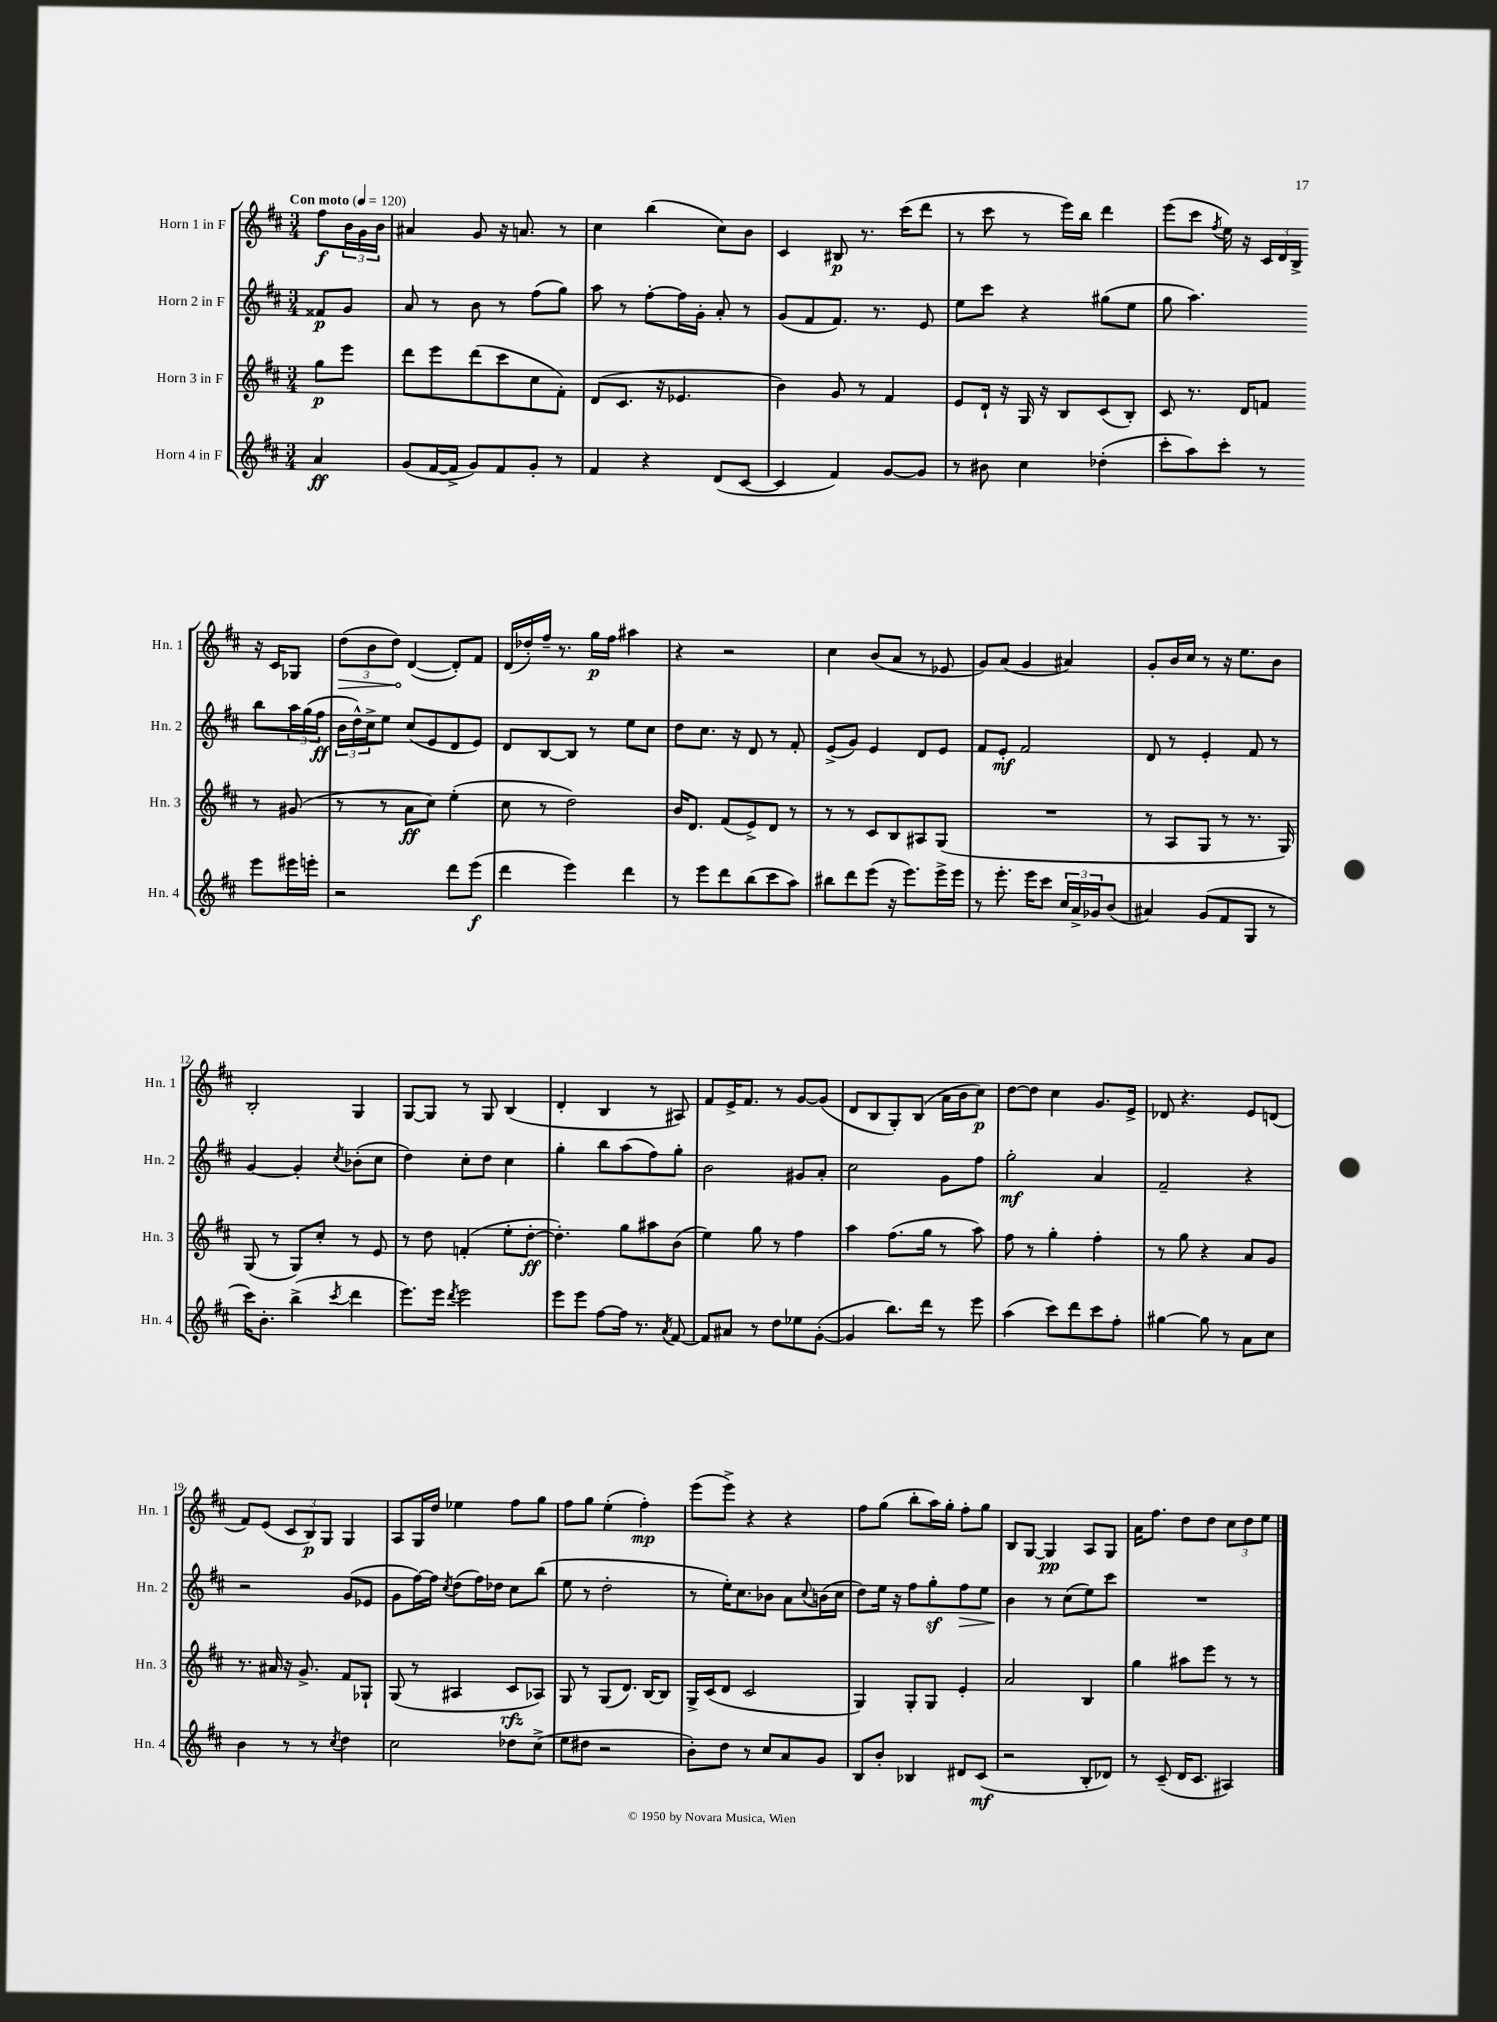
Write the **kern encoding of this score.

**kern	**dynam	**kern	**dynam	**kern	**dynam	**kern	**dynam
*part4	*part4	*part3	*part3	*part2	*part2	*part1	*part1
*staff4	*staff4	*staff3	*staff3	*staff2	*staff2	*staff1	*staff1
*I"Horn 4 in F	*	*I"Horn 3 in F	*	*I"Horn 2 in F	*	*I"Horn 1 in F	*
*I'Hn. 4	*	*I'Hn. 3	*	*I'Hn. 2	*	*I'Hn. 1	*
*clefG2	*	*clefG2	*	*clefG2	*	*clefG2	*
*k[f#c#]	*	*k[f#c#]	*	*k[f#c#]	*	*k[f#c#]	*
*M3/4	*	*M3/4	*	*M3/4	*	*M3/4	*
*MM120	*	*MM120	*	*MM120	*	*MM120	*
=	=	=	=	=	=	=	=
!	!	!	!	!	!	!LO:TX:a:B:t=Con moto	!
4a/	ff	8gg\L	p	8f##X/L	p	8ff#\L	f
.	.	8eee\J	.	8g/J	.	24b\L	.
.	.	.	.	.	.	24g\	.
.	.	.	.	.	.	24b\JJ	.
=1	=1	=1	=1	=1	=1	=1	=1
(8g/L	.	8ddd\L	.	8a/	.	4a#X/	.
[16f#/L	.	8eee\	.	8r	.	.	.
16f#^/JJ]	.	.	.	.	.	.	.
8g/L)	.	(8ddd\	.	8b\	.	8g/	.
8f#/	.	8ccc#\	.	8r	.	16r	.
.	.	.	.	.	.	8.an/	.
8g'/J	.	8cc#\	.	(8ff#\L	.	.	.
8r	.	8f#'\J)	.	8gg\J)	.	8r	.
=2	=2	=2	=2	=2	=2	=2	=2
4f#/	.	(8d/L	.	8aa\	.	4cc#\	.
.	.	8.c#/J	.	8r	.	.	.
4r	.	.	.	[8ff#'\L	.	(4bb\	.
.	.	16r	.	.	.	.	.
.	.	4.e-X/	.	16ff#\L]	.	.	.
.	.	.	.	16g'\JJ	.	.	.
(8d/L	.	.	.	8a'/	.	8cc#\L)	.
[8c#/J	.	.	.	8r	.	8b\J	.
=3	=3	=3	=3	=3	=3	=3	=3
4c#/]	.	4b\)	.	(8g/L	.	4c#/	.
.	.	.	.	8f#/	.	.	.
4f#/)	.	8g/	.	8.f#/J)	.	8B#X/	p
.	.	8r	.	.	.	8.r	.
.	.	.	.	8.r	.	.	.
[8g/L	.	4f#/	.	.	.	.	.
.	.	.	.	.	.	(16ccc#\KL	.
8g/J]	.	.	.	8e/	.	8ddd\J	.
=4	=4	=4	=4	=4	=4	=4	=4
8r	.	8e/L	.	8ee\L	.	8r	.
8b#X\	.	16d`/Jk	.	8ccc#\J	.	8ccc#\	.
.	.	16r	.	.	.	.	.
4cc#\	.	16G/	.	4r	.	8r	.
.	.	16r	.	.	.	.	.
.	.	8B/L	.	.	.	16eee\LL)	.
.	.	.	.	.	.	16bb\JJ	.
(4dd-X'\	.	(8c#/	.	(8gg#X\L	.	4ddd\	.
.	.	8B'/J)	.	8ee\J	.	.	.
=5	=5	=5	=5	=5	=5	=5	=5
8ccc#'\L	.	8c#/	.	8gg\	.	(8eee\L	.
8aa\)	.	8.r	.	4.aa\)	.	8ccc#\J	.
.	.	.	.	.	.	8qff#/	.
8ccc#'\J	.	.	.	.	.	16ee\)	.
.	.	16d/KL	.	.	.	16r	.
8r	.	8fn/J	.	.	.	24c#/LL	.
.	.	.	.	.	.	24d/	.
.	.	.	.	.	.	24B^/JJ	.
8eee\L	.	8r	.	8bb\L	.	16r	.
.	.	.	.	.	.	16c#/KL	.
16eee#X\L	.	(8g#X/	.	24aa\L	.	8G-X/J	.
.	.	.	.	(24gg\	.	.	.
16eeen'\JJ	.	.	.	.	.	.	.
.	.	.	.	24ff#\JJ	ff	.	.
!!LO:LB:g=z
=6	=6	=6	=6	=6	=6	=6	=6
!	!	!	!	!	!	!	!LO:HP:b
2r	.	8r	.	24b\LL	.	(12dd\L	>
.	.	.	.	24dd^^\)	.	.	.
.	.	.	.	24cc#^\J	.	12b\	.
.	.	8r	.	8ee\J	.	.	.
.	.	.	.	.	.	12dd\J)	.
.	.	8a\L	ff	(8cc#/L	.	([4d/	]
.	.	8cc#\J)	.	8e/	.	.	.
8ddd\L	.	(4ee'\	.	8d/	.	8d'/L])	.
(8eee\J	f	.	.	8e/J)	.	8f#/J	.
=7	=7	=7	=7	=7	=7	=7	=7
4ddd\	.	8cc#\	.	8d/L	.	(16d/LL	.
.	.	.	.	.	.	16dd-X'/)	.
.	.	8r	.	[8B/	.	16ff#~/JJ	.
.	.	.	.	.	.	8.r	.
4eee\)	.	2dd\)	.	8B/J]	.	.	.
.	.	.	.	8r	.	16gg\LL	p
.	.	.	.	.	.	16ff#\JJ	.
4ddd\	.	.	.	8ee\L	.	4aa#X\	.
.	.	.	.	8cc#\J	.	.	.
=8	=8	=8	=8	=8	=8	=8	=8
8r	.	16b/KL	.	8dd\L	.	4r	.
.	.	8.d/J	.	.	.	.	.
8eee\L	.	.	.	8.cc#\J	.	.	.
8ddd\	.	(8f#/L	.	.	.	2r	.
.	.	.	.	16r	.	.	.
(8bb\	.	8e^/)	.	8d/	.	.	.
8ccc#\	.	8d/J	.	8r	.	.	.
8aa\J)	.	8r	.	8f#'/	.	.	.
=9	=9	=9	=9	=9	=9	=9	=9
8bb#X\L	.	8r	.	(8e^/L	.	4cc#\	.
8ddd\	.	8r	.	8g/J)	.	.	.
(8eee\J	.	8c#/L	.	4e/	.	(8b/L	.
16r	.	8B/	.	.	.	8a/J	.
8.eee\L)	.	.	.	.	.	.	.
.	.	8A#X/	.	8d/L	.	8r	.
16eee^\L	.	(8G/J	.	8e/J	.	8e-X/	.
16eee\JJ	.	.	.	.	.	.	.
=10	=10	=10	=10	=10	=10	=10	=10
8r	.	2.r	.	8f#/L	.	8g/L)	.
8.eee'\	.	.	.	8e'/J	mf	(8a/J	.
.	.	.	.	2f#/	.	4g/	.
16eee\KL	.	.	.	.	.	.	.
8ccc#\J	.	.	.	.	.	.	.
24cc#/LL	.	.	.	.	.	4a#X/)	.
24a^/	.	.	.	.	.	.	.
24g-X/J	.	.	.	.	.	.	.
(8b/J	.	.	.	.	.	.	.
=11	=11	=11	=11	=11	=11	=11	=11
4a#X/)	.	8r	.	8d/	.	8g'/L	.
.	.	8A/L	.	8r	.	16b/L	.
.	.	.	.	.	.	16cc#/JJ	.
(8g/L	.	8G/J	.	4e'/	.	8r	.
8f#/	.	8r	.	.	.	16r	.
.	.	.	.	.	.	8.ee\L	.
8G/J	.	8.r	.	8f#/	.	.	.
8r	.	.	.	8r	.	8b\J	.
.	.	16G/)	.	.	.	.	.
!!LO:LB:g=z
=12	=12	=12	=12	=12	=12	=12	=12
16ccc#\KL)	.	(8G/	.	[4g/	.	2B'/	.
8.b'\J	.	.	.	.	.	.	.
.	.	8r	.	.	.	.	.
(4bb^\	.	8G/L)	.	4g'/]	.	.	.
.	.	8cc#'/J	.	.	.	.	.
8qccc#/	.	.	.	8qcc#/	.	.	.
4ddd\	.	8r	.	(8b-X'\L	.	4G/	.
.	.	8e/	.	8cc#\J	.	.	.
=13	=13	=13	=13	=13	=13	=13	=13
8.eee\L)	.	8r	.	4dd\)	.	[8G/L	.
.	.	8dd\	.	.	.	8G/J]	.
16eee\Jk	.	.	.	.	.	.	.
8qddd/	.	.	.	.	.	.	.
2eee\	.	(4fn'/	.	8cc#'\L	.	8r	.
.	.	.	.	8dd\J	.	8G/	.
.	.	8ee'\L	.	4cc#\	.	(4B/	.
.	.	[8dd'\J	ff	.	.	.	.
=14	=14	=14	=14	=14	=14	=14	=14
8eee\L	.	4.dd'\])	.	4gg'\	.	4d'/	.
8eee\J	.	.	.	.	.	.	.
[8ff#\L	.	.	.	8bb\L	.	4B/	.
16ff#\Jk]	.	8gg\L	.	(8aa\	.	.	.
8.r	.	.	.	.	.	.	.
.	.	8aa#X\	.	8ff#\)	.	8r	.
8qa/	.	.	.	.	.	.	.
[8f#/	.	(8b\J	.	8gg'\J	.	8A#X/)	.
=15	=15	=15	=15	=15	=15	=15	=15
8f#/L]	.	4ee\)	.	2b\	.	8f#/L	.
8a#X/J	.	.	.	.	.	16e^/K	.
.	.	.	.	.	.	8.f#/J	.
8r	.	8gg\	.	.	.	.	.
8dd\L	.	8r	.	.	.	8r	.
8ee-X\	.	4ff#\	.	8g#X/L	.	[8g/L	.
([8g'\J	.	.	.	8a'/J	.	(8g/J]	.
=16	=16	=16	=16	=16	=16	=16	=16
4g/]	.	4aa\	.	2cc#\	.	8d/L	.
.	.	.	.	.	.	8B/	.
8.bb\L)	.	(8.ff#\L	.	.	.	8G'/)	.
.	.	.	.	.	.	(8B/J	.
16ddd\Jk	.	16gg\Jk	.	.	.	.	.
8r	.	8r	.	8g\L	.	16a\LL	.
.	.	.	.	.	.	16b\J	.
8eee\	.	8aa\)	.	8ff#\J	.	8cc#\J)	p
=17	=17	=17	=17	=17	=17	=17	=17
(4aa\	.	8ff#\	.	2gg'\	mf	[8dd\L	.
.	.	8r	.	.	.	8dd\J]	.
8ccc#\L)	.	4gg'\	.	.	.	4cc#\	.
8ddd\	.	.	.	.	.	.	.
8ccc#\	.	4ff#'\	.	4a/	.	8.g/L	.
8ff#'\J	.	.	.	.	.	.	.
.	.	.	.	.	.	16e^/Jk	.
=18	=18	=18	=18	=18	=18	=18	=18
[4gg#X\	.	8r	.	2f#~/	.	8d-X/	.
.	.	8gg\	.	.	.	4.r	.
8gg#\]	.	4r	.	.	.	.	.
8r	.	.	.	.	.	.	.
8a\L	.	8a/L	.	4r	.	8e/L	.
8cc#\J	.	8g/J	.	.	.	(8dn/J	.
!!LO:LB:g=z
=19	=19	=19	=19	=19	=19	=19	=19
4b\	.	8.r	.	2r	.	8f#/L)	.
.	.	.	.	.	.	(8e/J	.
.	.	16a#X/	.	.	.	.	.
8r	.	16r	.	.	.	12c#/L	.
.	.	8.g^/	.	.	.	.	.
.	.	.	.	.	.	12B/)	p
8r	.	.	.	.	.	.	.
.	.	.	.	.	.	12G/J	.
8qcc#/	.	.	.	.	.	.	.
4dd\	.	8f#/L	.	(8g/L	.	4G/	.
.	.	8G-X`/J	.	8e-X/J	.	.	.
=20	=20	=20	=20	=20	=20	=20	=20
2cc#\	.	(8G/	.	8g\L	.	8A/L	.
.	.	8r	.	[16ff#\L)	.	16G/L	.
.	.	.	.	16ff#\JJ]	.	16dd/JJ	.
.	.	.	.	8qcc#/	.	.	.
.	.	4A#X/	.	(8dd\L	.	4ee-X\	.
.	.	.	.	16ff#\L)	.	.	.
.	.	.	.	16dd-X\JJ	.	.	.
8dd-X\L	.	8c#/L	rfz	8cc#\L	.	8ff#\L	.
(8cc#^\J	.	8A-X/J)	.	(8bb\J	.	8gg\J	.
=21	=21	=21	=21	=21	=21	=21	=21
8ee\L	.	8G/	.	8ee\	.	8ff#\L	.
8dd#X\J	.	8r	.	8r	.	8gg\J	.
2r	.	(8G/L	.	2dd'\	.	(4ee'\	.
.	.	8.d/J)	.	.	.	.	.
.	.	.	.	.	.	4ff#'\)	mp
.	.	[16B/KL	.	.	.	.	.
.	.	8B/J]	.	.	.	.	.
=22	=22	=22	=22	=22	=22	=22	=22
8b'\L)	.	16G^/LL	.	8r	.	(8eee\L	.
.	.	(16c#/J	.	.	.	.	.
8dd\J	.	8d/J	.	16ee'\KL)	.	8eee^\J)	.
.	.	.	.	8.cc#\	.	.	.
8r	.	2c#/	.	.	.	4r	.
8cc#/L	.	.	.	8b-X\J	.	.	.
8a/	.	.	.	8a\L	.	4r	.
.	.	.	.	8qqcc#/	.	.	.
8g/J	.	.	.	(16bn\L	.	.	.
.	.	.	.	16cc#\JJ	.	.	.
=23	=23	=23	=23	=23	=23	=23	=23
8B/L	.	4G/)	.	8dd\L)	.	8ff#\L	.
8b'/J	.	.	.	16ee\Jk	.	(8gg\J	.
.	.	.	.	16r	.	.	.
4B-X/	.	8G'/L	.	8ff#\L	.	8bb'\L	.
.	.	8G/J	.	8ggz'\	.	16aa\L)	.
.	.	.	.	.	.	16gg'\JJ	.
!	!	!	!	!	!LO:HP:b	!	!
8d#X/L	.	4e'/	.	8ff#\	>	8ff#'\L	.
(8c#/J	mf	.	.	8ee\J	.	8gg\J	.
=24	=24	=24	=24	=24	=24	=24	=24
2r	.	2a/	.	4b\	.	8B/L	.
.	.	.	.	.	.	[8G/J	.
.	.	.	.	8r	]	4G/]	pp
.	.	.	.	(8cc#\L	.	.	.
8B'/L	.	4B/	.	8ee\)	.	8A/L	.
8d-X/J)	.	.	.	8ccc#\J	.	8G/J	.
=25	=25	=25	=25	=25	=25	=25	=25
8r	.	4gg\	.	2.r	.	16a\KL	.
.	.	.	.	.	.	8.ff#\J	.
(8c#~/	.	.	.	.	.	.	.
16d/KL	.	8aa#X\L	.	.	.	8dd\L	.
8.c#/J	.	.	.	.	.	.	.
.	.	8eee\J	.	.	.	8dd\J	.
4A#X/)	.	8r	.	.	.	12cc#\L	.
.	.	.	.	.	.	12dd\	.
.	.	8r	.	.	.	.	.
.	.	.	.	.	.	12ee\J	.
==	==	==	==	==	==	==	==
*-	*-	*-	*-	*-	*-	*-	*-
